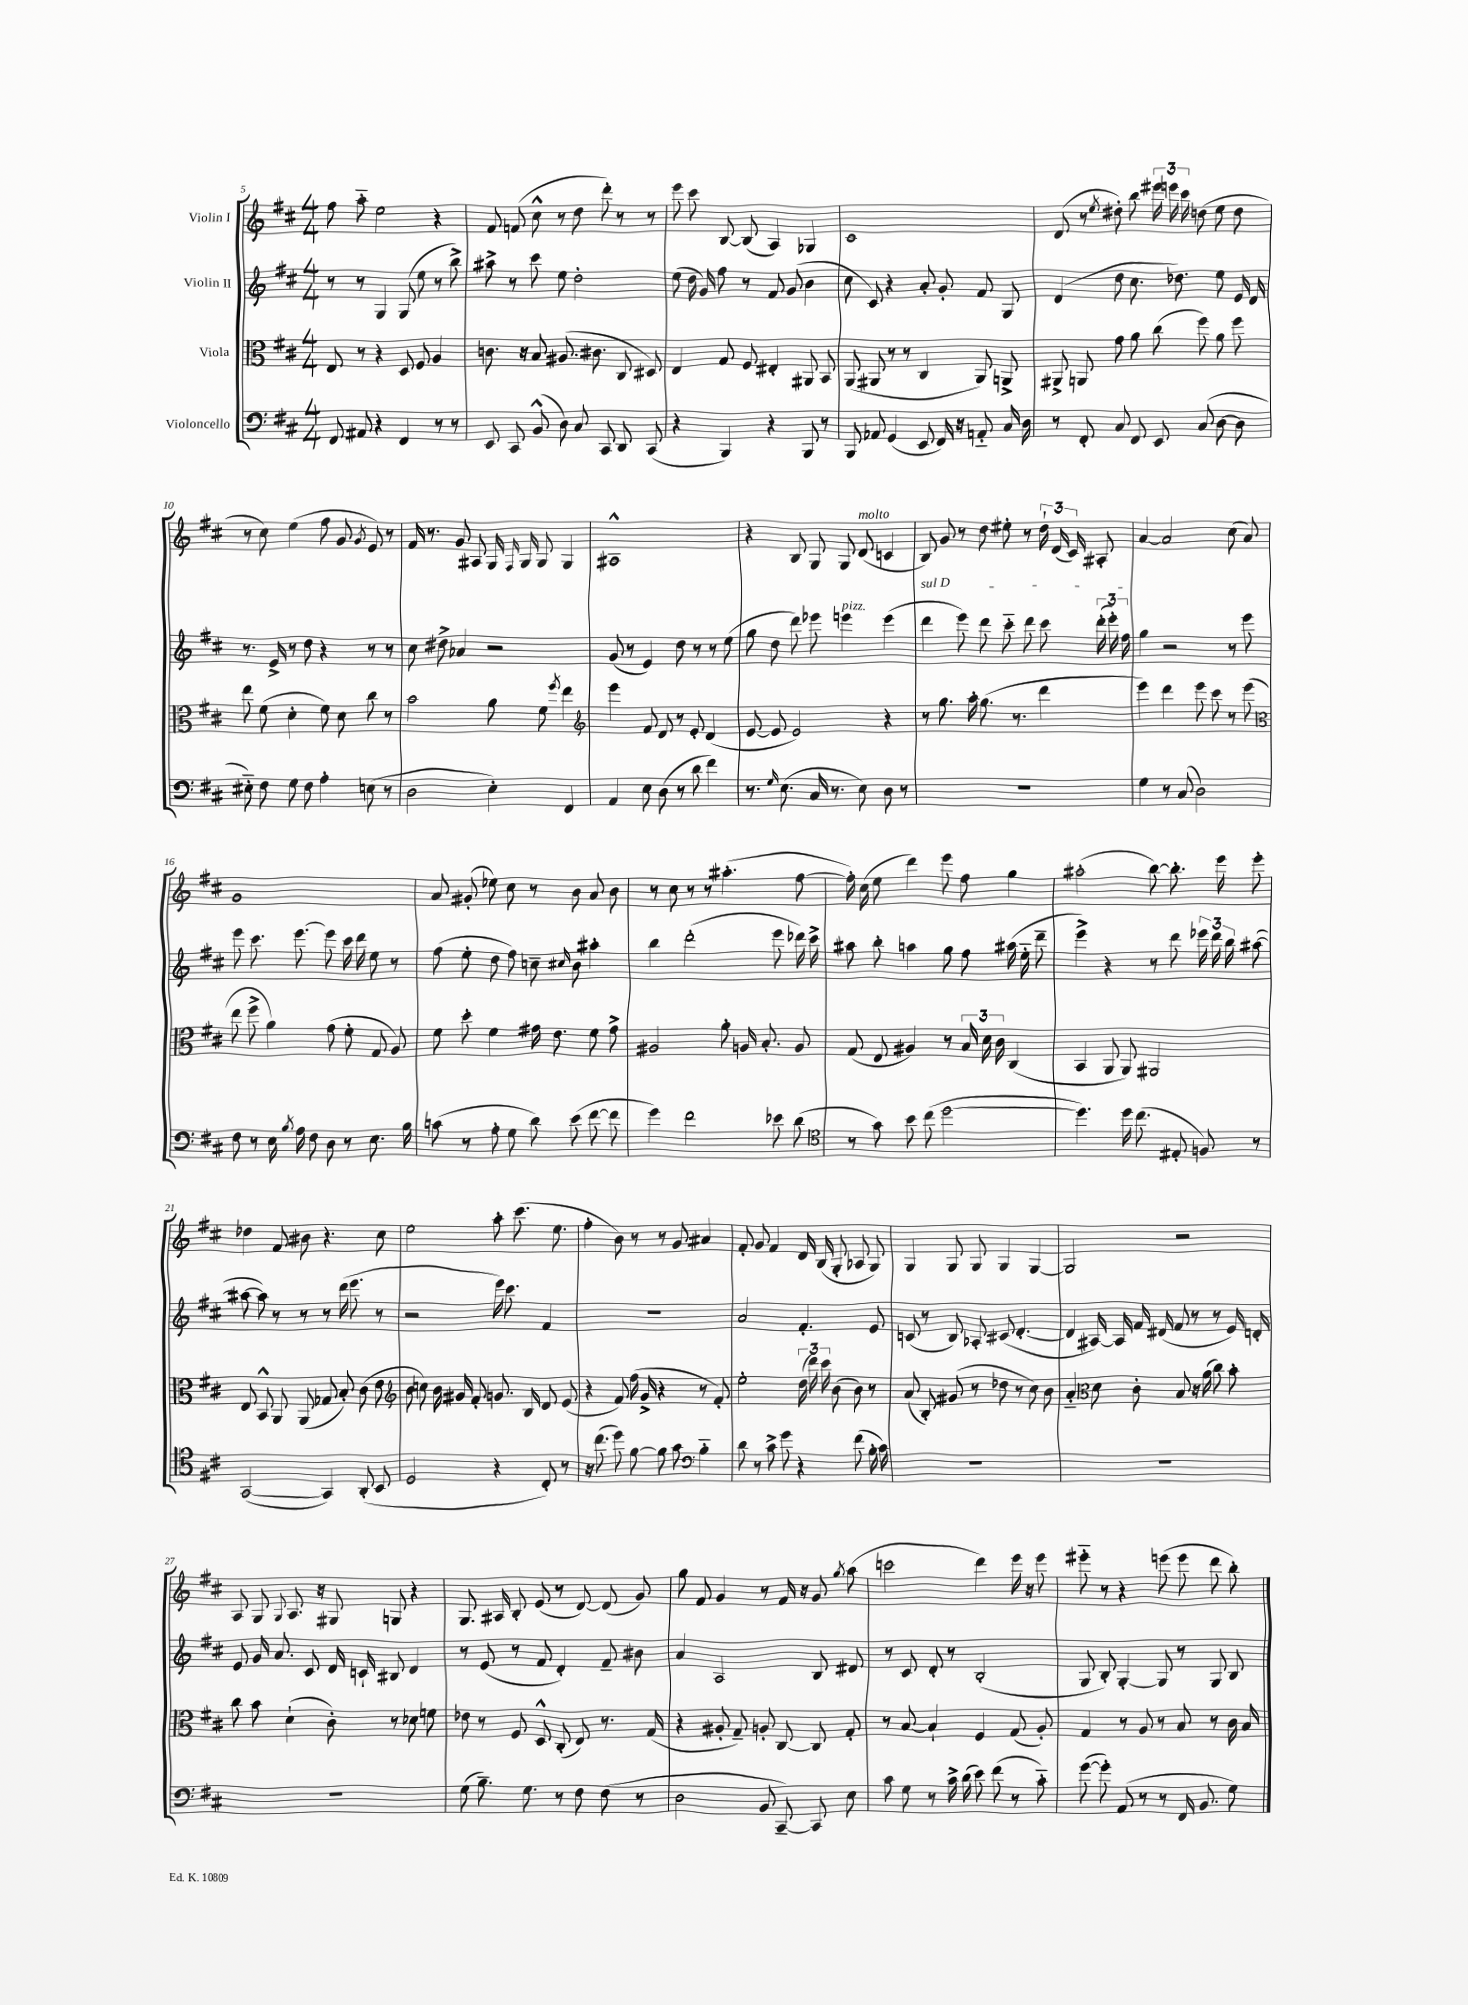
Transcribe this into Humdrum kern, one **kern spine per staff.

**kern	**kern	**kern	**kern
*part4	*part3	*part2	*part1
*staff4	*staff3	*staff2	*staff1
*I"Violoncello	*I"Viola	*I"Violin II	*I"Violin I
*clefF4	*clefC3	*clefG2	*clefG2
*k[f#c#]	*k[f#c#]	*k[f#c#]	*k[f#c#]
*M4/4	*M4/4	*M4/4	*M4/4
=5	=5	=5	=5
8FF#/	8E/	8r	8ff#\
8AA#X/	8r	8r	8aa\
4r	4r	4G/	2ee\
4FF#/	8D/	(8G/	.
.	8F#/	8ee\	.
8r	4A/	8r	4r
8r	.	8bb^\)	.
=6	=6	=6	=6
8EE/	8.cn\	8aa#X^\	8f#/
8CC#/	.	8r	(8fn/
.	16r	.	.
(8BB^^/	8B/	8ccc#\	8cc#^^\
8D\)	(8.A#X/	8ee\	8r
8C#/	.	2dd'\	8dd\
.	8.c#X\	.	.
8CC#/	.	.	8ddd'\)
8DD/	8C#/	.	8r
(8CC#/	8D#X/)	.	8r
=7	=7	=7	=7
4r	4E/	(8ee\	8eee\
.	.	16dd\	8ccc#\
.	.	16g/)	.
4BBB/)	8G/	8ff#\	[8B/
.	8F#/	8r	(8B/]
4r	4E#X'/	8f#/	4A/)
.	.	(8g/	.
8BBB/	8AA#X/	4b\	4G-X/
8r	8BB/	.	.
=8	=8	=8	=8
8BBB/	(8AA/	8cc#\	1c#
8AA-X/	8AA#X/	8c#/)	.
(4GG/	8r	4r	.
.	8r	.	.
8EE/	4C#/	8a'/	.
16FF#/)	.	8g'/	.
16r	.	.	.
8AAn/	8AA#/)	8f#/	.
16C#/	8AAn^/	8G/	.
16D\	.	.	.
=9	=9	=9	=9
8r	8AA#X^/	(4d/	(8d/
8FF#'/	8AAn/	.	8r
.	.	.	8qee/
8C#/	8g\	8dd\	8dd#X'\)
8FF#/	8a\	8.cc#\	8bb\
8EE/	(8cc#\	.	24eee#X\
.	.	.	24eeen\
.	.	8.dd-X\)	.
.	.	.	24ccc#\
(8C#/	8ff#\)	.	(8ddn\
[8D\	8a\	8ee\	8ee\
8D\]	8ff#\	16e/	8dd\
.	.	16d/	.
!!LO:LB:g=z
=10	=10	=10	=10
8E#X\)	8ee\	8.r	8r
8F#\	(8f#\	.	8cc#\)
.	.	16e^/	.
8G\	4d'\	8r	(4ee\
8F#\	.	8dd\	.
4A'\	8f#\)	4r	8ff#\
.	8d\	.	8g/
.	.	.	8qg/
(8En\	8cc#\	8r	8e/)
8r	8r	8r	8r
=11	=11	=11	=11
2D\	2b\	8cc#\	16f#/
.	.	.	8.r
.	.	8dd#X^\	.
.	.	4a-X/	8g/
.	.	.	8A#X/
4E'\)	8a\	2r	16G/
.	.	.	16qqF#/
.	.	.	16G/
.	8f#\	.	8G/
.	8qff#/	.	.
4FF#/	4ee\	.	4G/
=12	=12	=12	=12
*	*clefG2	*	*
4AA/	4eee\	(8g/	1A#X^^
.	.	8r	.
8E\	8f#/	4e/)	.
(8D\	8d/	.	.
8r	8r	8dd\	.
8d\	8e'/	8r	.
4f#\)	(4d/	8r	.
.	.	(8ee\	.
=13	=13	=13	=13
8.r	[8e/	8gg\	4r
.	8e/]	8dd\	.
16qqG/	.	.	.
(8.E\	.	.	.
.	2e/)	8ddd\)	8B/
16C#/	.	8eee-X\	8G/
8.r	.	.	.
!	!	!LO:TX:a:i:t=pizz.	!
.	.	4eeen\	8G/
!	!	!	!LO:TX:a:i:t=molto
8E\)	.	.	(8d/
8D\	4r	(4eee\	4cn/
8r	.	.	.
=14	=14	=14	=14
!	!	!LO:TX:a:i:t=sul D	!
1r	8r	4ddd\	8B/)
.	8.gg\	.	8g/
.	.	8eee\)	8r
.	16aa'\	.	.
.	(8.gg\	8ddd\	8dd\
.	.	8ccc#\	8ee#X'\
.	8.r	.	.
.	.	8ddd\	8r
.	4ddd\	8ccc#\	24dd`\
.	.	.	(24d/
.	.	.	24c#/)
.	.	(24ddd'\	8A#X'/
.	.	24eee'\)	.
.	.	24ff#\	.
=15	=15	=15	=15
4G\	4eee\)	4gg\	[4a/
8r	4ddd\	2r	2a/]
(8C#/	.	.	.
2D\)	8eee\	.	.
.	8ccc#\	.	.
.	8r	8r	(8cc#\
.	(8eee\	8eee\	8a/)
!!LO:LB:g=z
=16	=16	=16	=16
*	*clefC3	*	*
8F#\	8ee\	8eee\	1g
8r	8ff#^\	8.ccc#\	.
16E\	4a\)	.	.
8qB/	.	.	.
16A\	.	[8.eee\	.
8F#\	.	.	.
8D\	(8g\	8eee\]	.
8r	8f#'\	16ccc#\	.
.	.	16ddd\	.
8.E\	8G/	8ee\	.
.	8A/)	8r	.
16B\	.	.	.
=17	=17	=17	=17
(8cn\	8f#\	(8ff#\	8a/
8r	8dd'\	8ee'\	(8g#X'/
8A'\	4f#\	8dd\	8ee-X\)
8G\	.	8ff#\)	8cc#\
8d\)	16g#X\	8ccn~\	8r
.	8.e\	.	.
.	.	16qqcc#X/	.
(8e\	.	8b\	8b\
[8f#\	8f#\	4aa#X'\	8a/
8f#\]	8g#^\	.	8b\
=18	=18	=18	=18
4g\)	2A#X/	4bb\	8r
.	.	.	8cc#\
2f#\	.	(2ddd'\	8r
.	.	.	8r
.	8a'\	.	(4.aa#X'\
.	16An/	.	.
.	8.B'/	.	.
8e-X\	.	8eee\	.
(8d\	8A/	16ddd-X\)	[8ff#\
.	.	16ccc#^\	.
=19	=19	=19	=19
*clefC4	*	*	*
8r	(8G/	8aa#X\	16ff#'\])
.	.	.	(16cc#\
8g\)	8E/	8bb'\	8ee\
8b\	4A#X/)	4aan\	4ddd\)
(8cc#\	.	.	.
[2dd\	8r	8gg\	8eee\
.	24B/	8ff#\	8ff#\
.	24d\	.	.
.	24c#\	.	.
.	(4C#/	(16aa#X\	4gg\
.	.	16ee\	.
.	.	8ddd~\	.
=20	=20	=20	=20
4.dd\])	4BB/	4eee^\)	(2aa#X'\
.	8AA/	4r	.
16dd\	8AA/)	.	.
(8.cc#\	.	.	.
.	2AA#X/	8r	[8bb\)
8E#X'/	.	8ddd\	8.bb'\]
8Fn/)	.	24eee-X\	.
.	.	24ddd\	.
.	.	.	16eee\
.	.	24bb\	.
8r	.	([8aa#X\	8eee'\
!!LO:LB:g=z
=21	=21	=21	=21
([2GG/	8E/	8aa#X\_	4dd-X\
.	8BB^^/	8aa#\])	.
.	8AA/	8r	8f#/
.	(8AA/	8r	8b#X\
4GG/])	8G-X/	8r	4.r
.	8B'/)	(16ddd\	.
.	.	8.eee\	.
(8AA'/	(8c#\	.	.
8BB/	8e\	8r	8cc#\
=22	=22	=22	=22
*	*clefG2	*	*
2D/	8b\	2r	2ee\
.	8ccn\)	.	.
.	16b\	.	.
.	16g#X/	.	.
.	8f#'/	.	.
4r	8.gn/	16eee\)	8aa'\
.	.	8.ccc#\	.
.	.	.	(8.ccc#\
.	16B/	.	.
8C#'/)	8d/	4f#/	.
.	.	.	8.ee\
8r	(8e/	.	.
=23	=23	=23	=23
16r	4r	1r	4ff#'\
(8.cc#\	.	.	.
8dd\)	8f#/)	.	8b\)
[8f#\	(16ff#\	.	8r
.	16g^/	.	.
8f#\]	4r	.	8r
8g\	.	.	8g/
*clefF4	*	*	*
4B\	8r	.	4a#X/
.	8f#'/)	.	.
=24	=24	=24	=24
8d\	2ee'\	2a/	8f#'/
8r	.	.	8g/
8c#^\	.	.	4f#/
8g\	.	.	.
4r	(24dd\	4.f#'/	16d/
.	24ddd\)	.	.
.	.	.	(16B/
.	24ccc#\	.	.
.	(8b\	.	8G'/
(8f#\	8b\)	.	8A-X/
16B'\	8r	8e/	8G/)
16c#\)	.	.	.
=25	=25	=25	=25
1r	(8a/	(8cn/	4G/
.	8B'/)	8r	.
.	(8g#X/	8B/)	8G/
.	8r	8A-X'/	8G/
.	8dd-X\	(8c#X/	4G/
.	8r	[4.d'/	.
.	8cc#\)	.	[4G/
.	8b\	.	.
=26	=26	=26	=26
1r	4a/	4d/]	2G/]
*	*clefC3	*	*
.	8d\	[16A#X/)	.
.	.	16A#/]	.
.	8c#'\	16f#/	.
.	.	(16d#X/	.
.	8B/	8f#/	2r
.	16r	8r	.
.	(16a\	.	.
.	8cc#\)	8r	.
.	8b'\	16e/)	.
.	.	16dn'/	.
!!LO:LB:g=z
=27	=27	=27	=27
1r	8cc#\	8e/	8A/
.	8b\	16g/	8G/
.	.	8.a/	.
.	.	.	8qqG/
.	(4d`\	.	8.A/
.	.	8c#/	.
.	.	.	16r
.	8c#'\)	16d/	8G#X/
.	.	16cn`/	.
.	8r	8B#X/	8Gn/
.	8d-X\	4d/	4r
.	8fn\	.	.
=28	=28	=28	=28
(8G\	8e-X\	8r	8.G/
8.B~\)	8r	(8e/	.
.	.	.	16A#X/
.	8F#/	8r	8B'/
8.G\	.	.	.
.	8D^^/	8f#/	(8e/
8r	(8C#'/	4d'/)	8r
8F#\	8E/)	.	[8d/)
(8F#\	8.r	8f#~/	(8d/]
8r	.	8b#X\	8g/)
.	(16G/	.	.
=29	=29	=29	=29
2D\	4r	4a/	8gg\
.	.	.	8f#/
.	8A#X'/	2A/	4g/
.	8G~/)	.	.
8BB/	8An'/	.	8r
[8CC#~/)	[8C#/	.	16f#/
.	.	.	16r
8CC#/]	8C#/]	8B/	8g/
.	.	.	8qgg/
8E\	8G'/	8d#X/	(8aa\
=30	=30	=30	=30
8c#\	8r	8r	2cccn\
8G\	[8B/	8c#/	.
8r	4B`/]	8d'/	.
16c#^\	.	8r	.
(16d\	.	.	.
8e\)	4F#/	(2B'/	4ddd\)
(8f#\	.	.	.
8r	(8G/	.	16eee\
.	.	.	16r
8c#\)	8A'/)	.	8eee\
=31	=31	=31	=31
([8g\	4G/	8G/	8eee#X\
8g'\])	.	8B'/)	8r
(8AA/	8r	[4G'/	4r
8r	8A/	.	.
8r	8r	8G/]	(8eeen\
16FF#/	8B/	8r	8eee\
8.BB/	.	.	.
.	8r	8G/	8ddd\
8G\)	16c#\	8B/	8bb'\)
.	16B/	.	.
==	==	==	==
*-	*-	*-	*-
